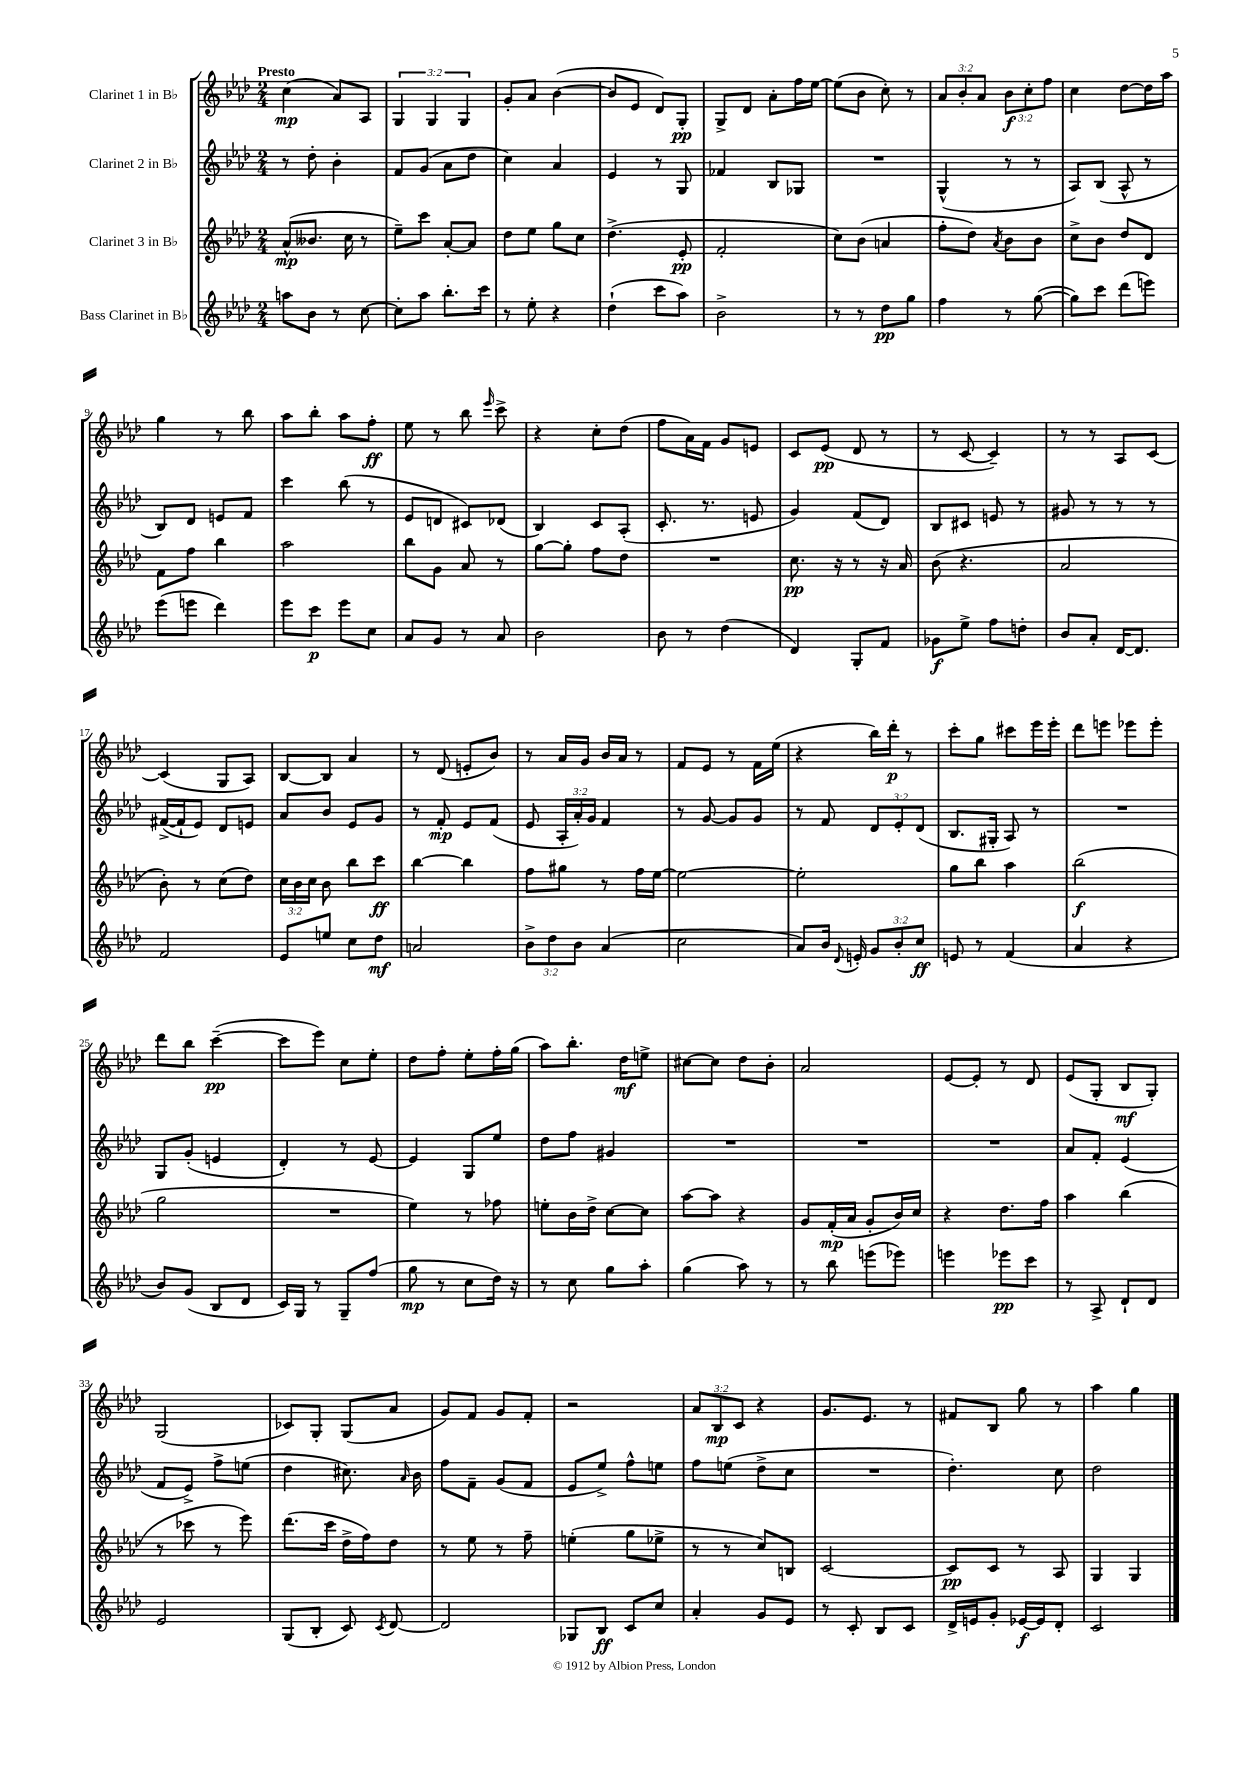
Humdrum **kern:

**kern	**dynam	**kern	**dynam	**kern	**dynam	**kern	**dynam
*part4	*part4	*part3	*part3	*part2	*part2	*part1	*part1
*staff4	*staff4	*staff3	*staff3	*staff2	*staff2	*staff1	*staff1
*I"Bass Clarinet in B♭	*	*I"Clarinet 3 in B♭	*	*I"Clarinet 2 in B♭	*	*I"Clarinet 1 in B♭	*
*clefG2	*	*clefG2	*	*clefG2	*	*clefG2	*
*k[b-e-a-d-]	*	*k[b-e-a-d-]	*	*k[b-e-a-d-]	*	*k[b-e-a-d-]	*
*M2/4	*	*M2/4	*	*M2/4	*	*M2/4	*
=1	=1	=1	=1	=1	=1	=1	=1
!	!	!	!	!	!	!LO:TX:a:B:t=Presto	!
8aan\L	.	(8a-^^/L	mp	8r	.	(4cc\	mp
8b-\J	.	8.b--X/J	.	8dd-'\	.	.	.
8r	.	.	.	4b-'\	.	8a-/L)	.
.	.	16cc\	.	.	.	.	.
[8cc\	.	8r	.	.	.	8A-/J	.
=2	=2	=2	=2	=2	=2	=2	=2
8cc'\L]	.	8ee-~\L)	.	8f/L	.	6G/	.
8aa-\J	.	8ccc\J	.	(8g/J	.	.	.
.	.	.	.	.	.	6G/	.
8.bb-'\L	.	[8a-'/L	.	8a-\L	.	.	.
.	.	.	.	.	.	6G/	.
.	.	8a-/J]	.	8dd-\J	.	.	.
16ccc\Jk	.	.	.	.	.	.	.
=3	=3	=3	=3	=3	=3	=3	=3
8r	.	8dd-\L	.	4cc\)	.	8g'/L	.
8ee-'\	.	8ee-\J	.	.	.	8a-/J	.
4r	.	8gg\L	.	4a-/	.	([4b-\	.
.	.	8cc\J	.	.	.	.	.
=4	=4	=4	=4	=4	=4	=4	=4
(4dd-`\	.	(4.dd-^\	.	4e-/	.	8b-/L]	.
.	.	.	.	.	.	8e-/J	.
8ccc\L	.	.	.	8r	.	8d-/L)	.
8aa-\J)	.	8e-'/	pp	8G/	.	8G'/J	pp
=5	=5	=5	=5	=5	=5	=5	=5
2b-^\	.	2f'/	.	4f-X/	.	8G^/L	.
.	.	.	.	.	.	8d-/J	.
.	.	.	.	8B-/L	.	8a-'\L	.
.	.	.	.	8G-X/J	.	16ff\L	.
.	.	.	.	.	.	[16ee-\JJ	.
=6	=6	=6	=6	=6	=6	=6	=6
8r	.	8cc\L)	.	2r	.	(8ee-\L]	.
8r	.	(8b-\J	.	.	.	8b-\J	.
8dd-\L	pp	4an/	.	.	.	8cc'\)	.
8gg\J	.	.	.	.	.	8r	.
=7	=7	=7	=7	=7	=7	=7	=7
4ff\	.	8ff'\L	.	(4G^^/	.	12a-/L	.
.	.	.	.	.	.	12b-'/	.
.	.	8dd-\J)	.	.	.	.	.
.	.	.	.	.	.	12a-/J	.
.	.	8qa-/	.	.	.	.	.
8r	.	8b-\L	.	8r	.	12b-\L	f
.	.	.	.	.	.	12cc'\	.
([8gg\	.	8b-\J	.	8r	.	.	.
.	.	.	.	.	.	12ff\J	.
=8	=8	=8	=8	=8	=8	=8	=8
8gg\L])	.	8cc^\L	.	8A-/L)	.	4cc\	.
8ccc\J	.	8b-\J	.	(8B-/J	.	.	.
(8ddd-\L	.	8dd-/L	.	8A-^^/	.	[8dd-\L	.
8eeen\J)	.	8d-/J	.	8r	.	16dd-\L]	.
.	.	.	.	.	.	16aa-\JJ	.
!!LO:LB:g=z
=9	=9	=9	=9	=9	=9	=9	=9
(8eee-\L	.	8f\L	.	8B-/L)	.	4gg\	.
8eeen\J	.	8ff\J	.	8d-/J	.	.	.
4ddd-\)	.	4bb-\	.	8en/L	.	8r	.
.	.	.	.	8f/J	.	8bb-\	.
=10	=10	=10	=10	=10	=10	=10	=10
8eee-\L	.	2aa-\	.	4ccc\	.	8aa-\L	.
8ccc\J	p	.	.	.	.	8bb-'\J	.
8eee-\L	.	.	.	(8bb-\	.	8aa-\L	.
8cc\J	.	.	.	8r	.	8ff'\J	ff
=11	=11	=11	=11	=11	=11	=11	=11
8a-/L	.	8bb-\L	.	8e-/L	.	8ee-\	.
8g/J	.	8g\J	.	8dn/J	.	8r	.
8r	.	8a-/	.	8c#X/L)	.	8bb-\	.
.	.	.	.	.	.	16qqeee-/	.
8a-/	.	8r	.	(8d-X/J	.	8ccc^\	.
=12	=12	=12	=12	=12	=12	=12	=12
2b-\	.	[8gg\L	.	4B-/)	.	4r	.
.	.	8gg'\J]	.	.	.	.	.
.	.	8ff\L	.	8c/L	.	8cc'\L	.
.	.	8dd-\J	.	(8A-'/J	.	(8dd-\J	.
=13	=13	=13	=13	=13	=13	=13	=13
8b-\	.	2r	.	8.c'/	.	8ff\L	.
8r	.	.	.	.	.	16a-\L)	.
.	.	.	.	8.r	.	16f\JJ	.
(4dd-\	.	.	.	.	.	8g/L	.
.	.	.	.	8en/	.	8en/J	.
=14	=14	=14	=14	=14	=14	=14	=14
4d-/)	.	8.cc\	pp	4g/)	.	8c/L	.
.	.	.	.	.	.	(8e-/J	pp
.	.	16r	.	.	.	.	.
8G'/L	.	8r	.	(8f/L	.	8d-/	.
8f/J	.	16r	.	8d-/J)	.	8r	.
.	.	16a-/	.	.	.	.	.
=15	=15	=15	=15	=15	=15	=15	=15
8g-X\L	f	(8b-\	.	8B-/L	.	8r	.
8ee-^\J	.	4.r	.	8c#X/J	.	[8c/	.
8ff\L	.	.	.	8en/	.	4c~/])	.
8ddn'\J	.	.	.	8r	.	.	.
=16	=16	=16	=16	=16	=16	=16	=16
8b-/L	.	2a-/	.	8g#X/	.	8r	.
8a-'/J	.	.	.	8r	.	8r	.
[16d-/KL	.	.	.	8r	.	8A-/L	.
8.d-/J]	.	.	.	.	.	.	.
.	.	.	.	8r	.	[8c/J	.
!!LO:LB:g=z
=17	=17	=17	=17	=17	=17	=17	=17
2f/	.	8b-'\)	.	([16f#X^/LL	.	(4c/]	.
.	.	.	.	16f#`/J]	.	.	.
.	.	8r	.	8e-/J)	.	.	.
.	.	(8cc\L	.	8d-/L	.	8G/L	.
.	.	8dd-\J)	.	8en/J	.	8A-/J)	.
=18	=18	=18	=18	=18	=18	=18	=18
8e-/L	.	24cc\LL	.	8a-/L	.	[8B-/L	.
.	.	24b-\	.	.	.	.	.
.	.	24cc\JJ	.	.	.	.	.
8een/J	.	8b-\	.	8b-/J	.	8B-/J]	.
8cc\L	.	8bb-\L	.	8e-/L	.	4a-/	.
8dd-\J	mf	8ccc\J	ff	8g/J	.	.	.
=19	=19	=19	=19	=19	=19	=19	=19
2an/	.	[4bb-\	.	8r	.	8r	.
.	.	.	.	8f'/	mp	(8d-/	.
.	.	4bb-\]	.	8e-/L	.	8en'/L	.
.	.	.	.	(8f/J	.	8b-/J)	.
=20	=20	=20	=20	=20	=20	=20	=20
12b-^\L	.	8ff\L	.	8e-/	.	8r	.
12dd-\	.	.	.	.	.	.	.
.	.	8gg#X\J	.	24A-'/LL	.	16a-/LL	.
12b-\J	.	.	.	24a-'/)	.	.	.
.	.	.	.	.	.	16g/JJ	.
.	.	.	.	24g/JJ	.	.	.
(4a-/	.	8r	.	4f/	.	16b-/LL	.
.	.	.	.	.	.	16a-/JJ	.
.	.	16ff\LL	.	.	.	8r	.
.	.	[16ee-\JJ	.	.	.	.	.
=21	=21	=21	=21	=21	=21	=21	=21
2cc\	.	2ee-\_	.	8r	.	8f/L	.
.	.	.	.	[8g/	.	8e-/J	.
.	.	.	.	8g/L]	.	8r	.
.	.	.	.	8g/J	.	16f\LL	.
.	.	.	.	.	.	(16ee-\JJ	.
=22	=22	=22	=22	=22	=22	=22	=22
8a-/L)	.	2ee-'\]	.	8r	.	4r	.
16b-/Jk	.	.	.	8f/	.	.	.
8qqd-/	.	.	.	.	.	.	.
16en'/	.	.	.	.	.	.	.
12g/L	.	.	.	12d-/L	.	16bb-\LL)	.
.	.	.	.	.	.	16ddd-'\JJ	p
12b-'/	.	.	.	12e-'/	.	.	.
.	.	.	.	.	.	8r	.
12cc/J	ff	.	.	(12d-/J	.	.	.
=23	=23	=23	=23	=23	=23	=23	=23
8en/	.	8gg\L	.	8.B-/L	.	8ccc'\L	.
8r	.	8bb-\J	.	.	.	8gg\J	.
.	.	.	.	16G#X'/Jk	.	.	.
(4f/	.	4aa-\	.	8A-/)	.	8ccc#X\L	.
.	.	.	.	8r	.	16eee-\L	.
.	.	.	.	.	.	16eee-'\JJ	.
=24	=24	=24	=24	=24	=24	=24	=24
4a-/	.	(2bb-\	f	2r	.	8ddd-\L	.
.	.	.	.	.	.	8eeen\J	.
4r	.	.	.	.	.	8eee-X\L	.
.	.	.	.	.	.	8eee-'\J	.
!!LO:LB:g=z
=25	=25	=25	=25	=25	=25	=25	=25
8b-/L)	.	2gg\	.	8G/L	.	8ddd-\L	.
(8g/J	.	.	.	(8g'/J	.	8bb-\J	.
8B-/L	.	.	.	4en/	.	([4ccc~\	pp
8d-/J	.	.	.	.	.	.	.
=26	=26	=26	=26	=26	=26	=26	=26
16c/LL)	.	2r	.	4d-'/)	.	8ccc\L]	.
16G/JJ	.	.	.	.	.	.	.
8r	.	.	.	.	.	8eee-\J)	.
8G~/L	.	.	.	8r	.	8cc\L	.
(8ff/J	.	.	.	[8e-/	.	8ee-'\J	.
=27	=27	=27	=27	=27	=27	=27	=27
8gg\	mp	4ee-\)	.	4e-/]	.	8dd-\L	.
8r	.	.	.	.	.	8ff'\J	.
8cc\L	.	8r	.	8G/L	.	8ee-'\L	.
16dd-\Jk)	.	8ff-X\	.	8ee-/J	.	16ff'\L	.
16r	.	.	.	.	.	(16gg\JJ	.
=28	=28	=28	=28	=28	=28	=28	=28
8r	.	8een'\L	.	8dd-\L	.	8aa-\L)	.
8cc\	.	16b-\L	.	8ff\J	.	8.bb-'\J	.
.	.	16dd-^\JJ	.	.	.	.	.
8gg\L	.	[8cc\L	.	4g#X/	.	.	.
.	.	.	.	.	.	16dd-\KL	mf
8aa-'\J	.	8cc\J]	.	.	.	8een^\J	.
=29	=29	=29	=29	=29	=29	=29	=29
(4gg\	.	[8aa-\L	.	2r	.	[8cc#X\L	.
.	.	8aa-\J]	.	.	.	8cc#\J]	.
8aa-\)	.	4r	.	.	.	8dd-\L	.
8r	.	.	.	.	.	8b-'\J	.
=30	=30	=30	=30	=30	=30	=30	=30
8r	.	8g/L	.	2r	.	2a-/	.
8bb-\	.	(16f'/L	mp	.	.	.	.
.	.	16a-/JJ	.	.	.	.	.
(8eeen\L	.	8g'/L	.	.	.	.	.
8eee-X\J)	.	16b-/L)	.	.	.	.	.
.	.	16cc/JJ	.	.	.	.	.
=31	=31	=31	=31	=31	=31	=31	=31
4eeen\	.	4r	.	2r	.	[8e-/L	.
.	.	.	.	.	.	8e-'/J]	.
8eee-X\L	pp	8.dd-\L	.	.	.	8r	.
8ccc\J	.	.	.	.	.	8d-/	.
.	.	16ff\Jk	.	.	.	.	.
=32	=32	=32	=32	=32	=32	=32	=32
8r	.	4aa-\	.	8a-/L	.	(8e-/L	.
8A-^/	.	.	.	8f'/J	.	8G'/J	.
8d-`/L	.	(4bb-\	.	(4e-/	.	8B-/L	mf
8d-/J	.	.	.	.	.	8G'/J)	.
!!LO:LB:g=z
=33	=33	=33	=33	=33	=33	=33	=33
2e-/	.	8r	.	8f/L	.	(2G/	.
.	.	8ccc-X\	.	8e-^/J)	.	.	.
.	.	8r	.	8ff^\L	.	.	.
.	.	8eee-\)	.	(8een\J	.	.	.
=34	=34	=34	=34	=34	=34	=34	=34
(8G/L	.	(8.ddd-\L	.	4dd-\	.	8c-X/L)	.
8B-'/J	.	.	.	.	.	8G'/J	.
.	.	16ccc\Jk	.	.	.	.	.
8c/)	.	16dd-^\LL	.	8.cc#X\)	.	(8G/L	.
.	.	16ff\J)	.	.	.	.	.
8qc/	.	.	.	.	.	.	.
[8d-/	.	8dd-\J	.	.	.	8a-/J	.
.	.	.	.	16qqa-/	.	.	.
.	.	.	.	16b-\	.	.	.
=35	=35	=35	=35	=35	=35	=35	=35
2d-/]	.	8r	.	8ff\L	.	8g/L)	.
.	.	8ee-\	.	8f~\J	.	8f/J	.
.	.	8r	.	(8g/L	.	8g/L	.
.	.	8ff~\	.	8f/J	.	8f'/J	.
=36	=36	=36	=36	=36	=36	=36	=36
8G-X/L	.	(4een'\	.	8e-/L	.	2r	.
8B-/J	ff	.	.	8ee-^/J)	.	.	.
8c/L	.	8gg\L	.	8ff^^\L	.	.	.
8cc/J	.	8ee-X^\J	.	8een\J	.	.	.
=37	=37	=37	=37	=37	=37	=37	=37
4a-'/	.	8r	.	8ff\L	.	12a-/L	.
.	.	.	.	.	.	12B-/	mp
.	.	8r	.	(8een\J	.	.	.
.	.	.	.	.	.	12c/J	.
8g/L	.	8cc/L)	.	8dd-^\L	.	4r	.
8e-/J	.	8Bn/J	.	8cc\J	.	.	.
=38	=38	=38	=38	=38	=38	=38	=38
8r	.	[2c/	.	2r	.	8.g/L	.
8c'/	.	.	.	.	.	.	.
.	.	.	.	.	.	8.e-/J	.
8B-/L	.	.	.	.	.	.	.
8c/J	.	.	.	.	.	8r	.
=39	=39	=39	=39	=39	=39	=39	=39
16d-^/LL	.	8c/L]	pp	4.dd-'\)	.	8f#X/L	.
16en/J	.	.	.	.	.	.	.
8g'/J	.	8c/J	.	.	.	8B-/J	.
[16e-X/LL	f	8r	.	.	.	8gg\	.
16e-/J]	.	.	.	.	.	.	.
8d-'/J	.	8A-/	.	8cc\	.	8r	.
=40	=40	=40	=40	=40	=40	=40	=40
2c/	.	4G/	.	2dd-\	.	4aa-\	.
.	.	4G/	.	.	.	4gg\	.
==	==	==	==	==	==	==	==
*-	*-	*-	*-	*-	*-	*-	*-
